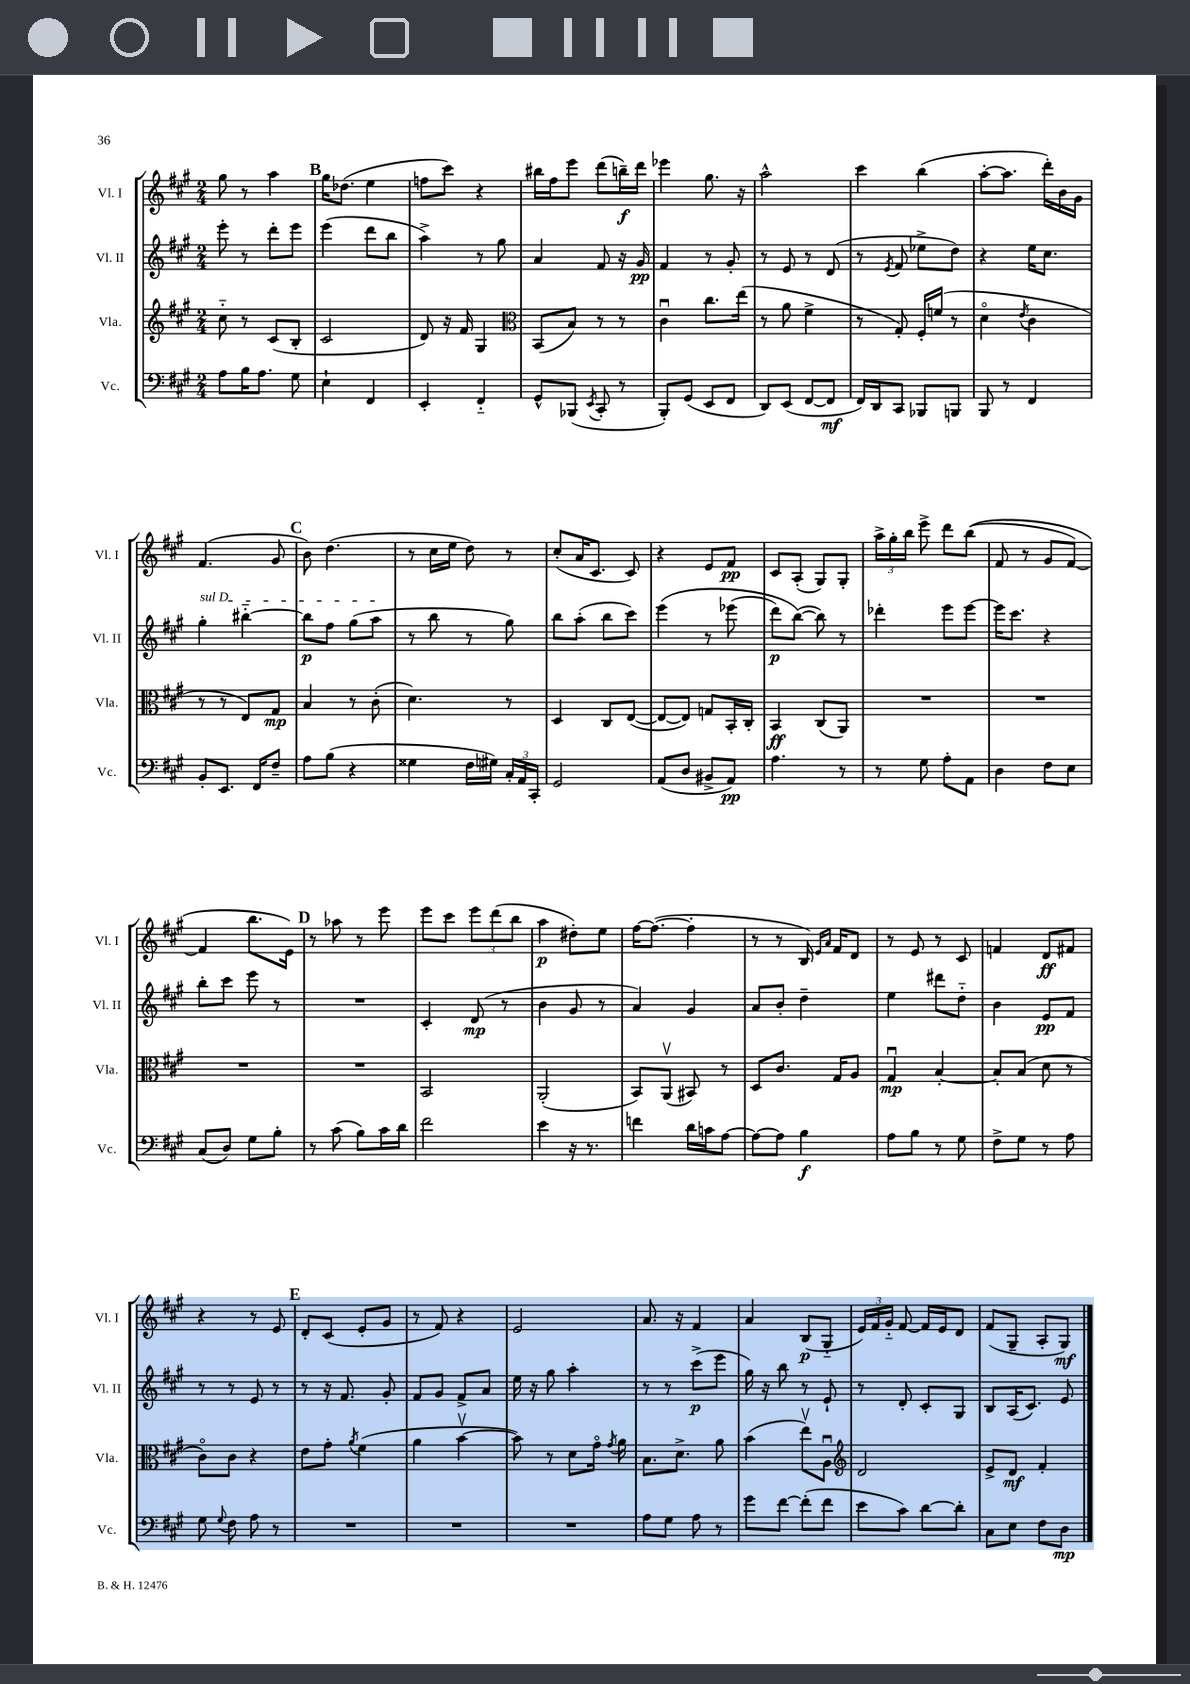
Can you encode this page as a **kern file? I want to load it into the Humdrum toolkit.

**kern	**dynam	**kern	**dynam	**kern	**dynam	**kern	**dynam
*part4	*part4	*part3	*part3	*part2	*part2	*part1	*part1
*staff4	*staff4	*staff3	*staff3	*staff2	*staff2	*staff1	*staff1
*I"Vc.	*	*I"Vla.	*	*I"Vl. II	*	*I"Vl. I	*
*I'Vc.	*	*I'Vla.	*	*I'Vl. II	*	*I'Vl. I	*
*clefF4	*	*clefG2	*	*clefG2	*	*clefG2	*
*k[f#c#g#]	*	*k[f#c#g#]	*	*k[f#c#g#]	*	*k[f#c#g#]	*
*M2/4	*	*M2/4	*	*M2/4	*	*M2/4	*
=91	=91	=91	=91	=91	=91	=91	=91
8A\L	.	8cc#\	.	8eee'\	.	8gg#\	.
16B\K	.	8r	.	8r	.	8r	.
8.A\J	.	.	.	.	.	.	.
.	.	(8c#/L	.	8ddd'\L	.	4aa\	.
8G#\	.	8B'/J	.	8eee\J	.	.	.
!!LO:REH:place=s1:t=B
=92	=92	=92	=92	=92	=92	=92	=92
4E`\	.	2c#/	.	(4eee\	.	16gg#\KL	.
.	.	.	.	.	.	(8.dd-X\J	.
4FF#/	.	.	.	8ddd\L	.	4ee\	.
.	.	.	.	8bb\J	.	.	.
=93	=93	=93	=93	=93	=93	=93	=93
4EE'/	.	8d/)	.	4aa^\)	.	8ffn\L	.
.	.	16r	.	.	.	8ccc#\J)	.
.	.	16f#/	.	.	.	.	.
4FF#/	.	4G#/	.	8r	.	4r	.
.	.	.	.	8gg#\	.	.	.
=94	=94	=94	=94	=94	=94	=94	=94
*	*	*clefC3	*	*	*	*	*
8GG#^^/L	.	(8BB/L	.	4a/	.	16bb#X\LL	.
.	.	.	.	.	.	16ff#\J	.
(8BBB-X/J	.	8B/J)	.	.	.	8eee\J	.
8qEE/	.	.	.	.	.	.	.
8CC#'/	.	8r	.	8f#/	.	(8ddd\L	.
8r	.	8r	.	16r	.	16bbn~\L)	f
.	.	.	.	16g#/	pp	16ddd\JJ	.
=95	=95	=95	=95	=95	=95	=95	=95
8BBB'/L)	.	4c#u\	.	4f#/	.	4eee-X\	.
(8GG#/J	.	.	.	.	.	.	.
8EE/L	.	8.cc#\L	.	8r	.	8.gg#\	.
8FF#/J	.	.	.	8g#'/	.	.	.
.	.	(16ee\Jk	.	.	.	16r	.
=96	=96	=96	=96	=96	=96	=96	=96
8DD/L)	.	8r	.	8r	.	2aa^^\	.
(8EE/J	.	8a\	.	8e/	.	.	.
[8FF#/L	.	4f#^\	.	8r	.	.	.
8FF#/J]	mf	.	.	(8d/	.	.	.
=97	=97	=97	=97	=97	=97	=97	=97
16FF#/LL)	.	8r	.	8r	.	4ccc#\	.
16DD/J	.	.	.	.	.	.	.
.	.	.	.	8qe/	.	.	.
8CC#/J	.	8G#'/)	.	8f#/	.	.	.
8BBB-X/L	.	16F#'/LL	.	8ee-X^\L	.	(4bb\	.
.	.	(16fn/JJ	.	.	.	.	.
8BBBn/J	.	8r	.	8dd\J)	.	.	.
=98	=98	=98	=98	=98	=98	=98	=98
8BBB/	.	4d\	.	4r	.	[8aa'\L	.
8r	.	.	.	.	.	8.aa\J]	.
.	.	8qe/	.	.	.	.	.
4FF#/	.	4c#\	.	16ee\KL	.	.	.
.	.	.	.	8.cc#\J	.	16ddd'\LL)	.
.	.	.	.	.	.	16b\	.
.	.	.	.	.	.	16g#\JJ	.
!!LO:LB:g=z
=99	=99	=99	=99	=99	=99	=99	=99
!	!	!	!	!LO:TX:a:i:t=sul D	!	!	!
8BB'/L	.	8r	.	4gg#'\	.	(4.f#/	.
8.EE/J	.	8r	.	.	.	.	.
.	.	8E/L)	.	[4bb#X\	.	.	.
16FF#/KL	.	.	.	.	.	.	.
8F#~/J	.	8G#/J	mp	.	.	8g#/	.
!!LO:REH:place=s1:t=C
=100	=100	=100	=100	=100	=100	=100	=100
8A\L	.	4B/	.	8bb#\L]	p	8b\)	.
(8B\J	.	.	.	8ff#\J	.	(4.dd\	.
4r	.	8r	.	(8gg#\L	.	.	.
.	.	(8c#'\	.	8aa\J	.	.	.
=101	=101	=101	=101	=101	=101	=101	=101
4G##X\	.	4.d\)	.	8r	.	8r	.
.	.	.	.	8bb\	.	16cc#\LL	.
.	.	.	.	.	.	16ee\JJ	.
16F#\LL	.	.	.	8r	.	8dd\)	.
16G#X\JJ)	.	.	.	.	.	.	.
24C#'/LL	.	8r	.	8gg#\)	.	8r	.
24AA/	.	.	.	.	.	.	.
24CC#'/JJ	.	.	.	.	.	.	.
=102	=102	=102	=102	=102	=102	=102	=102
2GG#/	.	4D/	.	8bb\L	.	(8cc#'/L	.
.	.	.	.	(8aa'\J	.	16a/K	.
.	.	.	.	.	.	8.c#/J	.
.	.	8C#/L	.	8bb\L	.	.	.
.	.	([8E/J	.	8ccc#\J)	.	8c#/)	.
=103	=103	=103	=103	=103	=103	=103	=103
(8AA/L	.	8E/L_	.	(4eee\	.	4r	.
8D/J	.	8E/J])	.	.	.	.	.
8BB#X^/L	.	8Gn/L	.	8r	.	8e/L	.
8AA/J)	pp	16BB'/L	.	(8eee-X\	.	8f#/J	pp
.	.	16C#'/JJ	.	.	.	.	.
=104	=104	=104	=104	=104	=104	=104	=104
4.A\	.	4BB/	ff	8ddd\L)	p	8c#/L	.
.	.	.	.	([8bb\J)	.	(8A'/J	.
.	.	(8C#/L	.	8bb\])	.	8G#/L)	.
8r	.	8AA/J)	.	8r	.	8G#'/J	.
=105	=105	=105	=105	=105	=105	=105	=105
8r	.	2r	.	4ddd-X'\	.	24aa^\LL	.
.	.	.	.	.	.	24gg#'\	.
.	.	.	.	.	.	24bb\JJ	.
8G#\	.	.	.	.	.	8eee^\	.
8A'\L	.	.	.	8eee\L	.	8ddd\L	.
8AA\J	.	.	.	[8eee\J	.	((8bb\J	.
=106	=106	=106	=106	=106	=106	=106	=106
4D\	.	2r	.	16eee\KL]	.	8f#/	.
.	.	.	.	8.ccc#\J	.	.	.
.	.	.	.	.	.	8r	.
8F#\L	.	.	.	4r	.	8g#/L	.
8E\J	.	.	.	.	.	[8f#/J)	.
!!LO:LB:g=z
=107	=107	=107	=107	=107	=107	=107	=107
(8C#/L	.	2r	.	8bb'\L	.	4f#/]	.
8D/J)	.	.	.	8ccc#\J	.	.	.
8G#\L	.	.	.	8eee\	.	8.bb\L	.
8B'\J	.	.	.	8r	.	.	.
.	.	.	.	.	.	16e\Jk)	.
!!LO:REH:place=s1:t=D
=108	=108	=108	=108	=108	=108	=108	=108
8r	.	2r	.	2r	.	8r	.
(8c#\	.	.	.	.	.	8aa-X\	.
8B\L)	.	.	.	.	.	8r	.
16c#\L	.	.	.	.	.	8eee\	.
16d\JJ	.	.	.	.	.	.	.
=109	=109	=109	=109	=109	=109	=109	=109
2f#\	.	2BB/	.	4c#'/	.	8eee\L	.
.	.	.	.	.	.	8ccc#\J	.
.	.	.	.	(8d/	mp	12eee\L	.
.	.	.	.	.	.	(12ddd\	.
.	.	.	.	8r	.	.	.
.	.	.	.	.	.	12bb\J	.
=110	=110	=110	=110	=110	=110	=110	=110
4e\	.	(2AA'/	.	4b\	.	4aa\	p
16r	.	.	.	8g#/	.	8dd#X'\L)	.
8.r	.	.	.	.	.	.	.
.	.	.	.	8r	.	8ee\J	.
=111	=111	=111	=111	=111	=111	=111	=111
4fn\	.	8BB/L)	.	4a/)	.	[16ff#\KL	.
.	.	.	.	.	.	(8.ff#\J_	.
.	.	(8AAv/J	.	.	.	.	.
16d\LL	.	8BB#X/)	.	4g#/	.	4ff#'\]	.
16cn\J	.	.	.	.	.	.	.
[8A\J	.	8r	.	.	.	.	.
=112	=112	=112	=112	=112	=112	=112	=112
8A\L_	.	8D/L	.	8a/L	.	8r	.
8A\J]	.	8.c#/J	.	8b'/J	.	8r	.
4B\	f	.	.	4dd~\	.	16B/)	.
.	.	.	.	.	.	16qqe/LL	.
.	.	.	.	.	.	16qqa/JJ	.
.	.	16G#/KL	.	.	.	16f#/KL	.
.	.	8A/J	.	.	.	8d/J	.
=113	=113	=113	=113	=113	=113	=113	=113
8A\L	.	4G#u/	mp	4ee\	.	8r	.
8B\J	.	.	.	.	.	8e/	.
8r	.	[4B'/	.	8ddd#X\L	.	8r	.
8G#\	.	.	.	8dd\J	.	8c#/	.
=114	=114	=114	=114	=114	=114	=114	=114
8F#^\L	.	8B'/L]	.	4b\	.	4fn/	.
8G#\J	.	(8B/J	.	.	.	.	.
8r	.	8d\	.	8e/L	pp	8d/L	ff
8A\	.	8r	.	8f#/J	.	8f#X/J	.
!!LO:LB:g=z
=115	=115	=115	=115	=115	=115	=115	=115
8G#\	.	8c#\L)	.	8r	.	4r	.
8qqG#/	.	.	.	.	.	.	.
8F#\	.	8c#\J	.	8r	.	.	.
8A\	.	4r	.	8e/	.	8r	.
8r	.	.	.	8r	.	8e/	.
!!LO:REH:place=s1:t=E
=116	=116	=116	=116	=116	=116	=116	=116
2r	.	8e\L	.	8r	.	8d'/L	.
.	.	8g#'\J	.	16r	.	(8c#/J	.
.	.	.	.	8.f#/	.	.	.
.	.	8qa/	.	.	.	.	.
.	.	(4f#\	.	.	.	8e'/L	.
.	.	.	.	8g#'/	.	8g#/J	.
=117	=117	=117	=117	=117	=117	=117	=117
2r	.	4a\	.	8f#/L	.	8r	.
.	.	.	.	8g#/J	.	8f#/)	.
.	.	[4bv\	.	8f#^/L	.	4r	.
.	.	.	.	8a/J	.	.	.
=118	=118	=118	=118	=118	=118	=118	=118
2r	.	8b\])	.	16ee\	.	2e/	.
.	.	.	.	16r	.	.	.
.	.	8r	.	8gg#\	.	.	.
.	.	8d\L	.	4aa'\	.	.	.
.	.	16g#\Jk	.	.	.	.	.
.	.	8qg#/	.	.	.	.	.
.	.	16a\	.	.	.	.	.
=119	=119	=119	=119	=119	=119	=119	=119
8A\L	.	8.B\L	.	8r	.	8.a/	.
8G#\J	.	.	.	8r	.	.	.
.	.	8.d^\J	.	.	.	16r	.
8A\	.	.	.	(8ccc#^\L	p	4f#/	.
8r	.	8a\	.	8eee\J	.	.	.
=120	=120	=120	=120	=120	=120	=120	=120
8g#\L	.	(4b\	.	16gg#\)	.	4a/	.
.	.	.	.	16r	.	.	.
[8f#\J	.	.	.	8bb\	.	.	.
(8f#'\L]	.	8eev\L)	.	8r	.	(8B/L	p
8f#\J	.	8Au\J	.	8e`/	.	8G#/J	.
=121	=121	=121	=121	=121	=121	=121	=121
*	*	*clefG2	*	*	*	*	*
8e\L	.	2d/	.	8r	.	24e/LL)	.
.	.	.	.	.	.	24f#/	.
.	.	.	.	.	.	24g#/JJ	.
8c#\J)	.	.	.	8d'/	.	[8f#/	.
[8d\L	.	.	.	8c#'/L	.	16f#/LL]	.
.	.	.	.	.	.	16e/J	.
8d'\J]	.	.	.	8G#/J	.	8d/J	.
=122	=122	=122	=122	=122	=122	=122	=122
8C#\L	.	8e^/L	.	8B/L	.	(8f#/L	.
8E\J	.	8d/J	mf	(16A/K	.	8G#~/J	.
.	.	.	.	8.c#/J)	.	.	.
8F#\L	.	4f#'/	.	.	.	8A'/L	.
8D\J	mp	.	.	8e/	.	8G#/J)	mf
==	==	==	==	==	==	==	==
*-	*-	*-	*-	*-	*-	*-	*-
